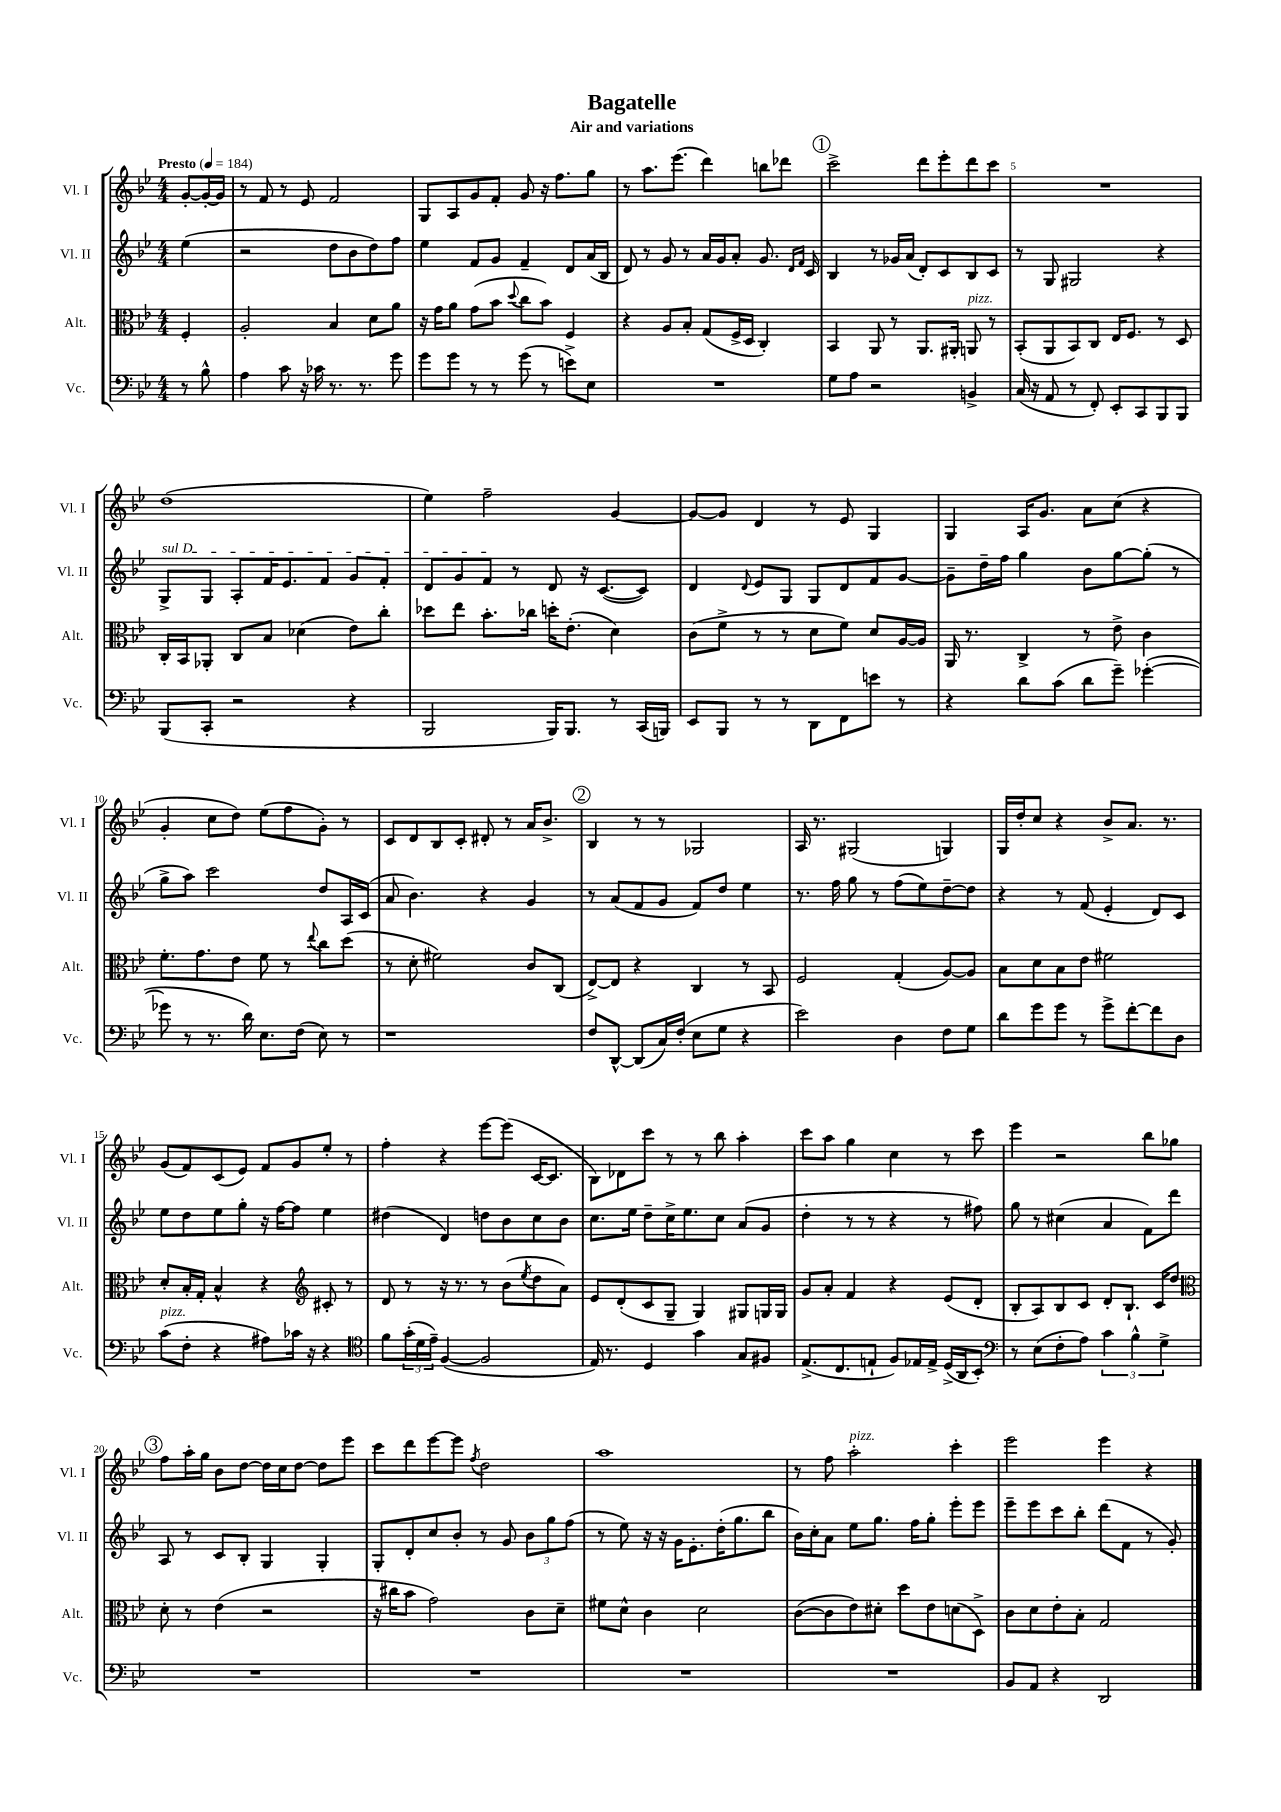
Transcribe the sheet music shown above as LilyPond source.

\header { title = "Bagatelle" subtitle = "Air and variations" }
<<
\new StaffGroup <<
\new Staff = "s0" \with { instrumentName = "Vl. I" shortInstrumentName = "Vl. I" } {
    \clef treble \key bes \major \numericTimeSignature \time 4/4 \partial 4 \tempo "Presto" 4 = 184
    g'8~-. g'16~-. g'16 |
    r8 f'8 r8 ees'8 f'2 |
    g8 a8 g'8 f'8-. g'8 r16 f''8. g''8 |
    r8 a''8. ees'''8.( d'''4) b''8 des'''8 |
    \mark \markup { \circle "1" } c'''2-> d'''8 ees'''8-. d'''8 c'''8 |
    R1 |
    d''1( |
    ees''4) f''2-- g'4~ |
    g'8~ g'8 d'4 r8 ees'8 g4 |
    g4 a16 g'8. a'8 c''8( r4 |
    g'4-. c''8 d''8) ees''8( f''8 g'8-.) r8 |
    c'8 d'8 bes8 c'8-. dis'8-. r8 a'16 bes'8.-> |
    \mark \markup { \circle "2" } bes4 r8 r8 ges2 |
    a16 r8. gis2( g4) |
    g16 d''16-. c''8 r4 bes'8-> a'8. r8. |
    g'8( f'8) c'8( ees'8) f'8 g'8 ees''8-. r8 |
    f''4-. r4 ees'''8~ ees'''8( c'16~ c'8. |
    bes8) des'8 c'''8 r8 r8 bes''8 a''4-. |
    c'''8 a''8 g''4 c''4 r8 c'''8 |
    ees'''4 r2 bes''8 ges''8 |
    \mark \markup { \circle "3" } f''8 a''16-. g''16 bes'8 d''8~ d''16 c''16 d''8~ d''8 ees'''8 |
    c'''8 d'''8 ees'''8~ ees'''8 \acciaccatura { f''8 } d''2 |
    a''1 |
    r8 f''8 a''2-.^\markup { \italic "pizz." } c'''4-. |
    ees'''2 ees'''4 r4 \bar "|." |
}
\new Staff = "s1" \with { instrumentName = "Vl. II" shortInstrumentName = "Vl. II" } {
    \clef treble \key bes \major \numericTimeSignature \time 4/4 \partial 4
    ees''4( |
    r2 d''8 bes'8 d''8) f''8 |
    ees''4 f'8 g'8 f'4-- d'8 a'16( bes16 |
    d'8) r8 g'8 r8 a'16 g'16 a'8-. g'8. \grace { d'16 f'16 } c'16 |
    \mark \markup { \circle "1" } bes4 r8 ges'16 a'16( d'8-.) c'8 bes8 c'8 |
    r8 g8 gis2 r4 |
    \once \override TextSpanner.bound-details.left.text = \markup { \italic "sul D" } g8->\startTextSpan g8 a8-. f'16 ees'8. f'8 g'8 f'8-. |
    d'8 g'8 f'8\stopTextSpan r8 d'8 r16 c'8.~( c'8) |
    d'4 \appoggiatura { d'8 } ees'8 g8 g8 d'8 f'8 g'8~ |
    g'8-- d''16-- f''16 g''4 bes'8 g''8~ g''8-.( r8 |
    g''8-> a''8) c'''2 d''8 a16 c'16( |
    a'8 bes'4.) r4 g'4 |
    \mark \markup { \circle "2" } r8 a'8( f'8 g'8 f'8) d''8 ees''4 |
    r8. f''16 g''8 r8 f''8( ees''8) d''8~-- d''8 |
    r4 r8 f'8( ees'4-. d'8) c'8 |
    ees''8 d''8 ees''8 g''8-. r16 f''16~ f''8 ees''4 |
    dis''4( d'4) d''8 bes'8 c''8 bes'8 |
    c''8. ees''16 d''8-- c''16-> ees''8. c''8 a'8( g'8 |
    d''4-. r8 r8 r4 r8 fis''8) |
    g''8 r8 cis''4( a'4 f'8) d'''8 |
    \mark \markup { \circle "3" } a8 r8 c'8 bes8-. g4 g4-. |
    g8-. d'8-. c''8 bes'8-. r8 g'8 \tuplet 3/2 { bes'8 g''8 f''8( } |
    r8 ees''8) r16 r16 g'16 ees'8.-. d''16-.( g''8. bes''8 |
    bes'16) c''16-. a'8 ees''8 g''8. f''16 g''8-. ees'''8-. ees'''8 |
    ees'''8-- ees'''8 c'''8 bes''8-. d'''8( f'8 r8 g'8-.) \bar "|." |
}
\new Staff = "s2" \with { instrumentName = "Alt." shortInstrumentName = "Alt." } {
    \clef alto \key bes \major \numericTimeSignature \time 4/4 \partial 4
    f4-. |
    a2-. bes4 d'8 a'8 |
    r16 g'16 a'8 g'8( bes'8 \appoggiatura { d''8 } c''8 bes'8) f4 |
    r4 a8 bes8-. g8( f16-> d16 c4-.) |
    \mark \markup { \circle "1" } bes,4 a,8 r8 a,8. ais,16-. a,8^\markup { \italic "pizz." } r8 |
    bes,8-.( a,8 bes,8) c8 ees16 f8. r8 d8 |
    c16-. bes,16 aes,8-. c8 bes8 des'4( ees'8) c''8-. |
    des''8 ees''8 bes'8.-. ces''16 d''16-. ees'8.-.( d'4) |
    c'8( f'8-> r8 r8 d'8 f'8) d'8 a16~ a16 |
    a,16 r8. c4-> r8 ees'8-> c'4 |
    f'8.-. g'8. ees'8 f'8 r8 \appoggiatura { ees''8 } c''8 d''8( |
    r8 d'8-. fis'2) c'8 c8( |
    \mark \markup { \circle "2" } ees8~->) ees8 r4 c4 r8 bes,8 |
    f2 g4-.( a8~) a8 |
    bes8 d'8 bes8 ees'8 fis'2 |
    d'8-. bes16-. g16-. bes4-^ r4 \clef treble cis'8-. r8 |
    d'8 r8 r16 r8. r8 bes'8( \acciaccatura { ees''8 } d''8 a'8) |
    ees'8 d'8-.( c'8 g8-- g4) gis8 g16 g16 |
    g'8 a'8-. f'4 r4 ees'8( d'8-. |
    bes8-. a8) bes8 c'8 d'8-. bes8.-! c'16 d''8 |
    \mark \markup { \circle "3" } \clef alto d'8-. r8 ees'4( r2 |
    r16 cis''16 bes'8 g'2) c'8 d'8-- |
    fis'8 d'8-^ c'4 d'2 |
    c'8~( c'8 ees'8) dis'8-. d''8 ees'8 d'8( d8->) |
    c'8 d'8 ees'8-. bes8-. g2 \bar "|." |
}
\new Staff = "s3" \with { instrumentName = "Vc." shortInstrumentName = "Vc." } {
    \clef bass \key bes \major \numericTimeSignature \time 4/4 \partial 4
    r8 bes8-^ |
    a4 c'8 r16 ces'16 r8. r8. g'8 |
    g'8 g'8 r8 r8 g'8( r8 e'8->) ees8 |
    R1 |
    \mark \markup { \circle "1" } g8 a8 r2 b,4-> |
    c16( r16 a,8 r8 f,8-.) ees,8-. c,8 bes,,8 bes,,8 |
    bes,,8( c,8-. r2 r4 |
    bes,,2 bes,,16) bes,,8. r8 c,16( b,,16) |
    ees,8 bes,,8 r8 r8 d,8 f,8 e'8 r8 |
    r4 d'8 c'8( d'8 g'8--) ges'4~-.( |
    ges'8 r8 r8. d'16) ees8. f16( ees8) r8 |
    r1 |
    \mark \markup { \circle "2" } f8 d,8~-^ d,8( c16) f16-.( ees8 g8 r4 |
    ees'2) d4 f8 g8 |
    d'8 g'8 g'8 r8 g'8-> f'8~-. f'8 d8 |
    c'8^\markup { \italic "pizz." }( f8-. r4 ais8) ces'16 r16 r4 |
    \clef tenor f'8 \tuplet 3/2 { g'16-.( d'16 ees'16--) } f4~( f2 |
    ees16) r8. d4 g'4 g8 fis8 |
    ees8.->( c8. e8-! f8) ees16 ees16-> d16->( a,16 bes,8-.) |
    \clef bass r8 ees8( f8-. a8) \tuplet 3/2 { c'4 bes4-^ g4-> } |
    \mark \markup { \circle "3" } R1 |
    R1 |
    R1 |
    R1 |
    bes,8 a,8 r4 d,2 \bar "|." |
}
>>
>>
\layout { \context { \Score \override BarNumber.break-visibility = ##(#f #t #t) barNumberVisibility = #(every-nth-bar-number-visible 5) } }
